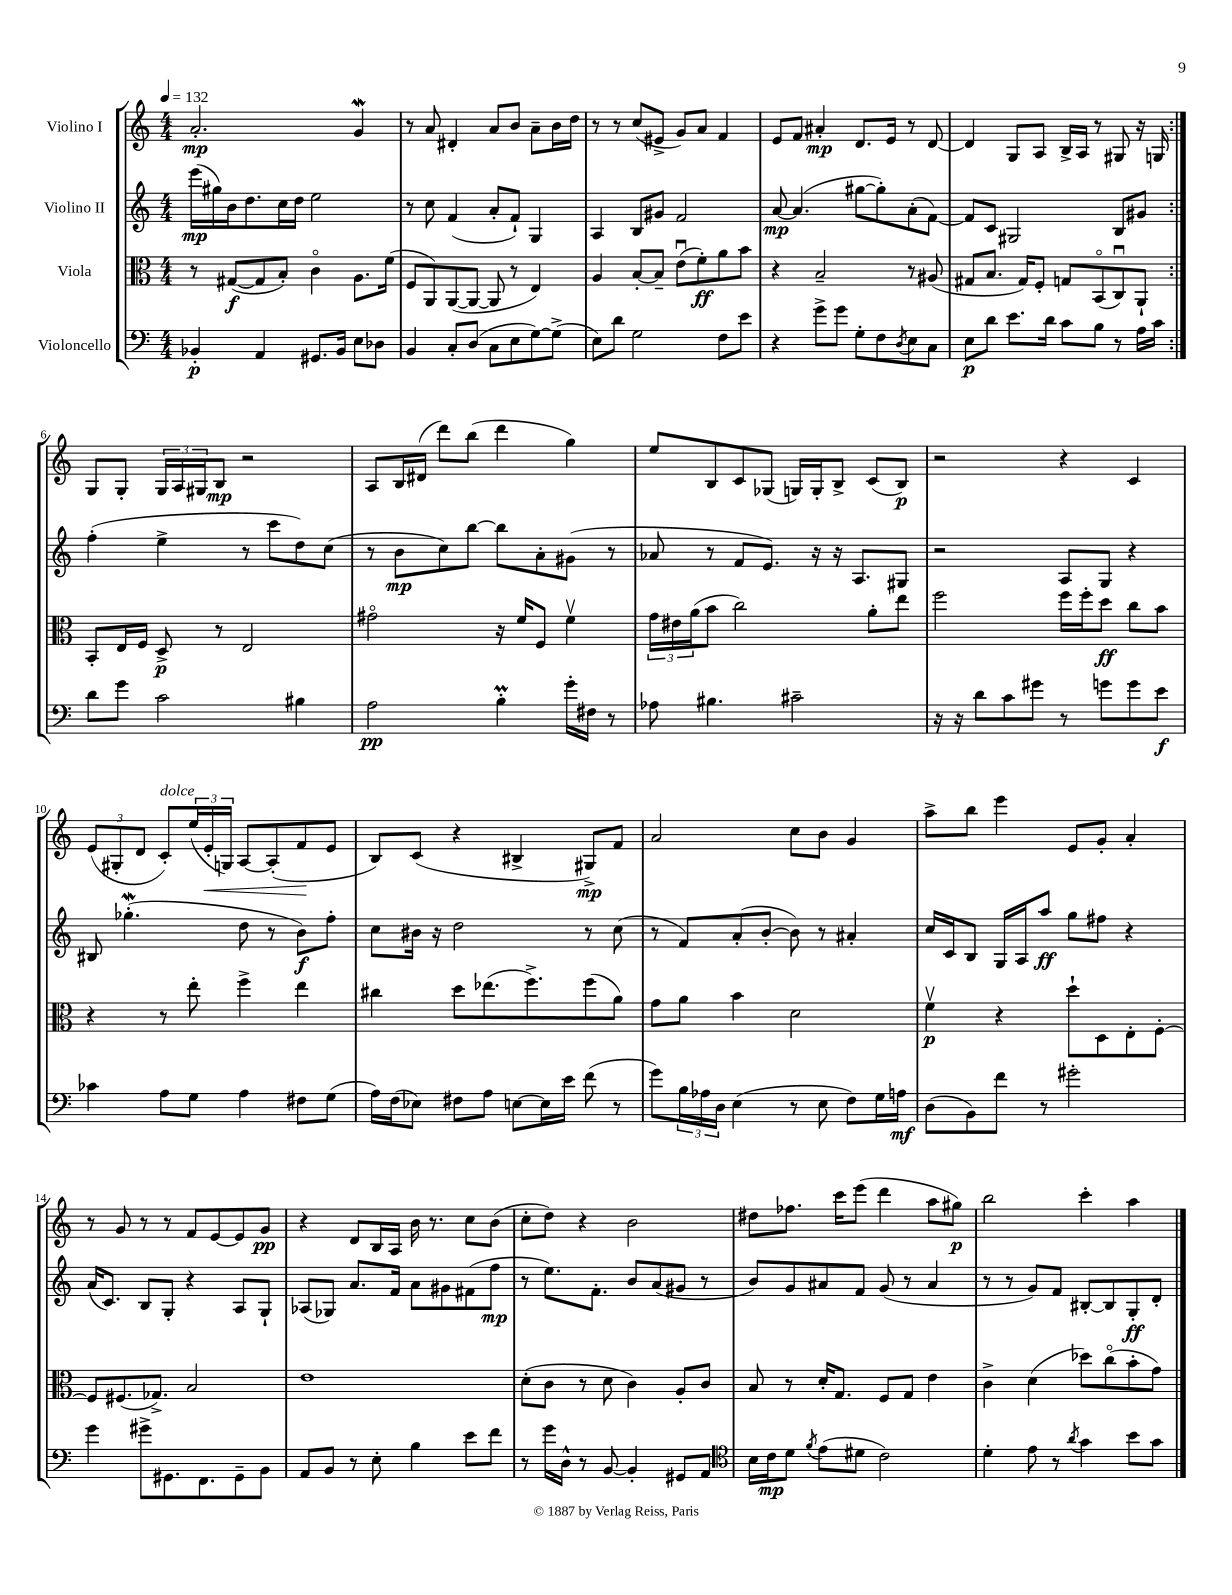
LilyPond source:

<<
\new StaffGroup <<
\new Staff = "s0" \with { instrumentName = "Violino I" } {
    \clef treble \key c \major \numericTimeSignature \time 4/4 \tempo 4 = 132
    \repeat volta 2 { a'2.-.\mp g'4\mordent |
    r8 a'8 dis'4-. a'8 b'8 a'8-- b'16 d''16 |
    r8 r8 c''8( eis'8-> g'8) a'8 f'4 |
    e'8 f'8 ais'4-.\mp d'8. e'16 r8 d'8~ |
    d'4 g8 a8 b16-> a16 r8 gis8 r16 g16 | }
    g8 g8-. \tuplet 3/2 { g16 a16 gis16 } b8\mp r2 |
    a8 b16 dis'16( d'''8) b''8( d'''4 g''4) |
    e''8 b8 c'8 ges8( g16) g16-. b8-> c'8( b8\p) |
    r2 r4 c'4 |
    \tuplet 3/2 { e'8( gis8-. d'8 } c'8-.^\markup { \italic "dolce" }) \tuplet 3/2 { e''16( e'16-.\< g16) } a8~ a8-.( f'8\! e'8 |
    b8) c'8( r4 bis4-> gis8->\mp) f'8 |
    a'2 c''8 b'8 g'4 |
    a''8-> b''8 e'''4 e'8 g'8-. a'4-. |
    r8 g'8 r8 r8 f'8 e'8~ e'8 g'8\pp |
    r4 d'8 b16 a16 b'16 r8. c''8 b'8( |
    c''8-. d''8) r4 b'2 |
    dis''8 fes''8. c'''16 e'''8( d'''4 a''8 gis''8\p) |
    b''2 c'''4-. a''4 \bar "|." |
}
\new Staff = "s1" \with { instrumentName = "Violino II" } {
    \clef treble \key c \major \numericTimeSignature \time 4/4
    \repeat volta 2 { e'''16\mp( gis''16) b'16 d''8. c''16 d''16 e''2 |
    r8 c''8 f'4( a'8-. f'8-!) g4 |
    a4 b8 gis'8 f'2 |
    a'8~\mp a'4.( gis''8~ gis''8-.) a'8-.( f'8~) |
    f'8 c'8 gis2 b8 gis'8 | }
    f''4-.( e''4-> r8 c'''8 d''8) c''8( |
    r8 b'8\mp c''8) b''8~ b''8 a'8-. gis'8( r8 |
    aes'8 r8 f'8 e'8.) r16 r16 a8. gis8 |
    r2 a8 g8 r4 |
    bis8 ges''4.-.\mordent( d''8 r8 b'8\f) f''8-. |
    c''8 bis'16 r16 d''2 r8 c''8( |
    r8 f'8) a'8-.( b'8~-. b'8) r8 ais'4-. |
    c''16 c'16 b8 g16 a16 a''8\ff g''8 fis''8 r4 |
    a'16( c'8.) b8 g8-. r4 a8 g8-! |
    aes8( ges8) a'8. f'16 a'8 gis'8 fis'8( f''8\mp |
    r8 e''8.) f'8.-. b'8 a'8( gis'8 r8 |
    b'8) g'8 ais'8 f'8 g'8( r8 ais'4 |
    r8 r8 g'8) f'8 bis8~-. bis8 g8-.\ff d'8-. \bar "|." |
}
\new Staff = "s2" \with { instrumentName = "Viola" } {
    \clef alto \key c \major \numericTimeSignature \time 4/4
    \repeat volta 2 { r8 gis8~\f( gis8 b8-.) c'4\flageolet a8. f'16( |
    f8 a,8) a,8~( a,8~ a,8 r8 e4) |
    a4 b8~-. b8-- e'8\downbow( f'8-.\ff) a'8 b'8 |
    r4 b2-- r8 ais8( |
    gis8 b8. gis16) f8-. g8 b,8\flageolet( c8\downbow) a,8-! | }
    b,8-. e16 f16 d8->\p r8 e2 |
    gis'2\flageolet r16 f'16 f8 f'4\upbow |
    \tuplet 3/2 { g'16 eis'16 a'16( } b'8 c''2) a'8-. e''8 |
    f''2 f''16 f''16-. d''8\ff c''8 b'8 |
    r4 r8 e''8-. f''4-> e''4 |
    cis''4 d''8 ees''8.( f''8.->) f''8( a'8) |
    g'8 a'8 b'4 d'2 |
    f'4\upbow\p r4 d''8-! d8 e8-. f8~-. |
    f8 fis8.( ges8.->) b2 |
    e'1 |
    d'8-.( c'8 r8 d'8 c'4) a8-. c'8 |
    b8 r8 d'16-. g8. f8 g8 e'4 |
    c'4-> d'4( des''8) c''8\flageolet( b'8-. g'8) \bar "|." |
}
\new Staff = "s3" \with { instrumentName = "Violoncello" } {
    \clef bass \key c \major \numericTimeSignature \time 4/4
    \repeat volta 2 { bes,4-.\p a,4 gis,8. bes,16 e8 des8 |
    b,4 c8-. d8( c8 e8 g8~) g8->( |
    e8) d'8 g2 f8 e'8 |
    r4 g'8-> g'8 g8-. f8 \acciaccatura { d8 } e8 c8 |
    e8\p d'8 e'8. d'16 c'8 b8 r8 a16 c'16 | }
    d'8 g'8 c'2 bis4 |
    a2\pp b4-.\prall g'16-. fis16 r8 |
    aes8 bis4. cis'2-- |
    r16 r16 d'8 c'8 gis'8 r8 g'8 g'8 e'8\f |
    ces'4 a8 g8 a4 fis8 g8( |
    a16) f16( ees8) fis8 a8 e8~ e16 e'16 f'8( r8 |
    g'8) \tuplet 3/2 { b16 aes16 d16 } e4( r8 e8 f8) g16 a16\mf |
    d8( b,8) f'8 r8 gis'2-. |
    g'4 gis'8-> gis,8. f,8. gis,8-- b,8 |
    a,8 b,8 r8 e8-. b4 e'8 f'8 |
    r8 g'16 d16-^ r8 b,8~ b,4-. gis,8 a,8 |
    \clef tenor b16 c'16\mp d'8 \acciaccatura { f'8 } e'8( dis'8 c'2) |
    d'4-. e'8 r8 \acciaccatura { a'8 } g'4 b'8 g'8 \bar "|." |
}
>>
>>
